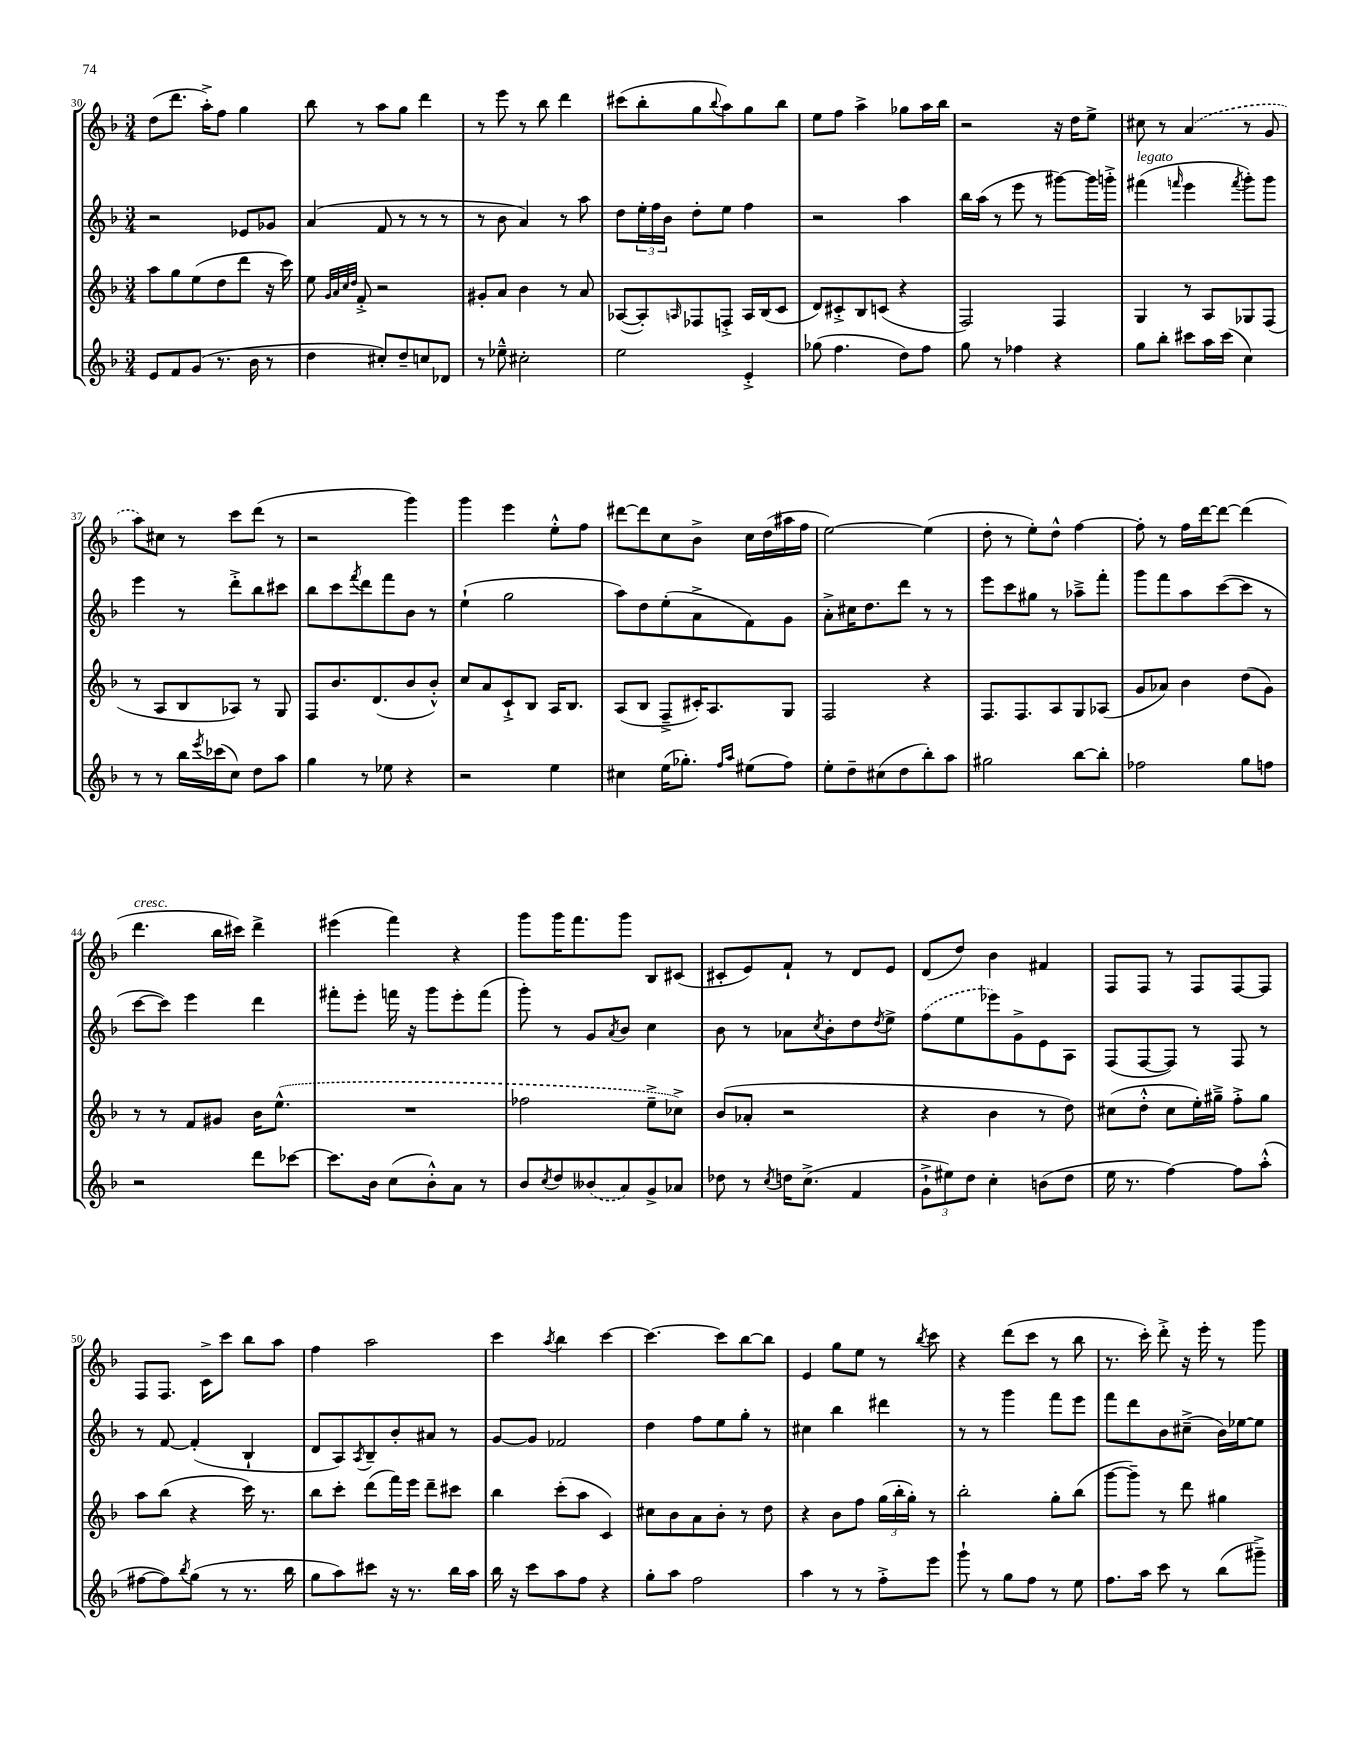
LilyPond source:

<<
\new StaffGroup <<
\new Staff = "s0" {
    \clef treble \key f \major \numericTimeSignature \time 3/4
    d''8( d'''8. a''16-.->) f''8 g''4 |
    bes''8 r8 a''8 g''8 d'''4 |
    r8 e'''8 r8 bes''8 d'''4 |
    cis'''8( bes''8-. g''8 \appoggiatura { bes''8 } a''8) g''8 bes''8 |
    e''8 f''8 a''4-> ges''8 a''16 bes''16 |
    r2 r16 d''16 e''8-> |
    cis''8 r8 \once \slurDashed a'4( r8 g'8 |
    a''8) cis''8 r8 c'''8 d'''8( r8 |
    r2 g'''4) |
    g'''4 e'''4 e''8-.-^ f''8 |
    dis'''8~ dis'''8 c''8 bes'8-> c''16 d''16( ais''16 f''16 |
    e''2~) e''4( |
    d''8-. r8 e''8-.) d''8-^ f''4~ |
    f''8-. r8 f''16 d'''16~ d'''8~ d'''4( |
    d'''4.^\markup { \italic "cresc." } bes''16 cis'''16) d'''4-> |
    eis'''4( f'''4) r4 |
    g'''8 g'''16 f'''8. g'''8 bes8 cis'8( |
    cis'8-. e'8) f'8-! r8 d'8 e'8 |
    d'8( d''8) bes'4 fis'4 |
    f8 f8 r8 f8 f8~ f8 |
    f8 f8. c'16-> c'''8 bes''8 a''8 |
    f''4 a''2 |
    c'''4 \acciaccatura { a''8 } bes''4 c'''4~ |
    c'''4.~ c'''8 bes''8~ bes''8 |
    e'4 g''8 e''8 r8 \acciaccatura { bes''8 } c'''8 |
    r4 d'''8( c'''8 r8 bes''8 |
    r8. c'''16-.) d'''8-.-> r16 e'''16-. r8 g'''8 \bar "|." |
}
\new Staff = "s1" {
    \clef treble \key f \major \numericTimeSignature \time 3/4
    r2 ees'8 ges'8 |
    a'4( f'8 r8 r8 r8 |
    r8 bes'8 a'4) r8 a''8 |
    d''8 \tuplet 3/2 { e''16-. f''16 bes'16 } d''8-. e''8 f''4 |
    r2 a''4 |
    bes''16 a''16( r8 e'''8 r8 gis'''8~) gis'''16 g'''16-.-> |
    fis'''4^\markup { \italic "legato" }( \grace { f'''16 } e'''4 \acciaccatura { f'''8 } g'''8-.) g'''8 |
    e'''4 r8 d'''8-.-> bes''8 cis'''8 |
    bes''8 c'''8 \acciaccatura { f'''8 } d'''8 f'''8 bes'8 r8 |
    e''4-!( g''2 |
    a''8) d''8 e''8-.( a'8-> f'8) g'8 |
    a'8-.-> cis''16 d''8. d'''8 r8 r8 |
    e'''8 c'''8 gis''8 r8 aes''8---> f'''8-. |
    g'''8 f'''8 a''8 c'''8~( c'''8 r8 |
    c'''8~ c'''8) e'''4 d'''4 |
    fis'''8-. e'''8-. f'''16 r16 g'''8 e'''8-. f'''8( |
    g'''8-.) r8 g'8 \acciaccatura { a'8 } bes'8 c''4 |
    bes'8 r8 aes'8 \acciaccatura { c''8 } bes'8-. d''8 \acciaccatura { d''8 } e''8-> |
    \once \slurDashed f''8( e''8 ees'''8) g'8-> e'8 a8 |
    f8( f8~ f8) r8 f8 r8 |
    r8 f'8~ f'4-.( bes4-! |
    d'8 a8) \acciaccatura { a8 } bes8-- bes'8-. ais'8 r8 |
    g'8~ g'8 fes'2 |
    d''4 f''8 e''8 g''8-. r8 |
    cis''4 bes''4 dis'''4 |
    r8 r8 g'''4 f'''8 e'''8 |
    f'''8 d'''8 bes'8 cis''8--->( bes'16) ees''16~ ees''8 \bar "|." |
}
\new Staff = "s2" {
    \clef treble \key f \major \numericTimeSignature \time 3/4
    a''8 g''8 e''8( d''8 d'''8 r16 c'''16) |
    e''8 \grace { g'32 a'32 c''32 d''32 } f'8-.-> r2 |
    gis'8-. a'8 bes'4 r8 a'8 |
    aes8~( aes8-.) \grace { a16 } fes8 f8-.-> a16 bes16( c'8 |
    d'8) cis'8-.-> bes8 c'8( r4 |
    f2) f4 |
    g4 r8 a8 ges8 f8( |
    r8 a8 bes8 aes8) r8 g8 |
    f8 bes'8. d'8.( bes'8 bes'8-.-^) |
    c''8 a'8 c'8-!-> bes8 a16 bes8. |
    a8( bes8 f8---> cis'16-.) a8. g8 |
    f2 r4 |
    f8. f8. a8 g8 aes8( |
    g'8 aes'8) bes'4 d''8( g'8) |
    r8 r8 f'8 gis'8 bes'16 \once \slurDashed e''8.-^( |
    R2. |
    fes''2 e''8---> ces''8->) |
    bes'8( aes'8-. r2 |
    r4 bes'4 r8 d''8) |
    cis''8( d''8-.-^ cis''8 e''16-.) gis''16---> f''8-.-> gis''8 |
    a''8 bes''8( r4 c'''16) r8. |
    bes''8 c'''8-. d'''8( f'''16) e'''16 d'''8-- cis'''8 |
    bes''4 c'''8-.( a''8 c'4) |
    cis''8 bes'8 a'8 bes'8-. r8 d''8 |
    r4 bes'8 f''8 \tuplet 3/2 { g''16( bes''16-. g''16-.) } r8 |
    bes''2-. g''8-. bes''8( |
    g'''8~ g'''8--) r8 d'''8 gis''4 \bar "|." |
}
\new Staff = "s3" {
    \clef treble \key f \major \numericTimeSignature \time 3/4
    e'8 f'8 g'8( r8. bes'16 r8 |
    d''4 cis''8-.) d''8-- c''8 des'8 |
    r8 ees''8---^ cis''2-. |
    e''2 e'4-.-> |
    ges''8( f''4. d''8) f''8 |
    g''8 r8 fes''4 r4 |
    g''8 bes''8-. cis'''8 a''16 cis'''16( c''4) |
    r8 r8 bes''16 \acciaccatura { e'''8 } ces'''16( c''8) d''8 a''8 |
    g''4 r8 ees''8 r4 |
    r2 e''4 |
    cis''4 e''16( ges''8.-.) \grace { f''16 a''16 } eis''8( f''8) |
    e''8-. d''8-- cis''8( d''8 bes''8-.) a''8 |
    gis''2 bes''8~ bes''8-. |
    fes''2 g''8 f''8 |
    r2 d'''8 ces'''8~ |
    ces'''8. bes'16 c''8( bes'8-.-^) a'8 r8 |
    bes'8 \acciaccatura { c''8 } d''8 \once \slurDashed beses'8( a'8) g'8-> aes'8 |
    des''8 r8 \acciaccatura { c''8 } d''16 c''8.->( f'4 |
    \tuplet 3/2 { g'8-!-> eis''8) d''8 } c''4-. b'8( d''8 |
    e''16 r8. f''4~) f''8 a''8-.-^( |
    fis''8~ fis''8) \acciaccatura { bes''8 } g''8( r8 r8. bes''16 |
    g''8 a''8) cis'''8 r16 r8. bes''16 a''16 |
    bes''16 r16 c'''8 a''8 f''8 r4 |
    g''8-. a''8 f''2 |
    a''4 r8 r8 f''8-.-> e'''8 |
    g'''8-! r8 g''8 f''8 r8 e''8 |
    f''8. a''16 c'''8 r8 bes''8( gis'''8--->) \bar "|." |
}
>>
>>
\layout { \context { \Score currentBarNumber = #30 } }
